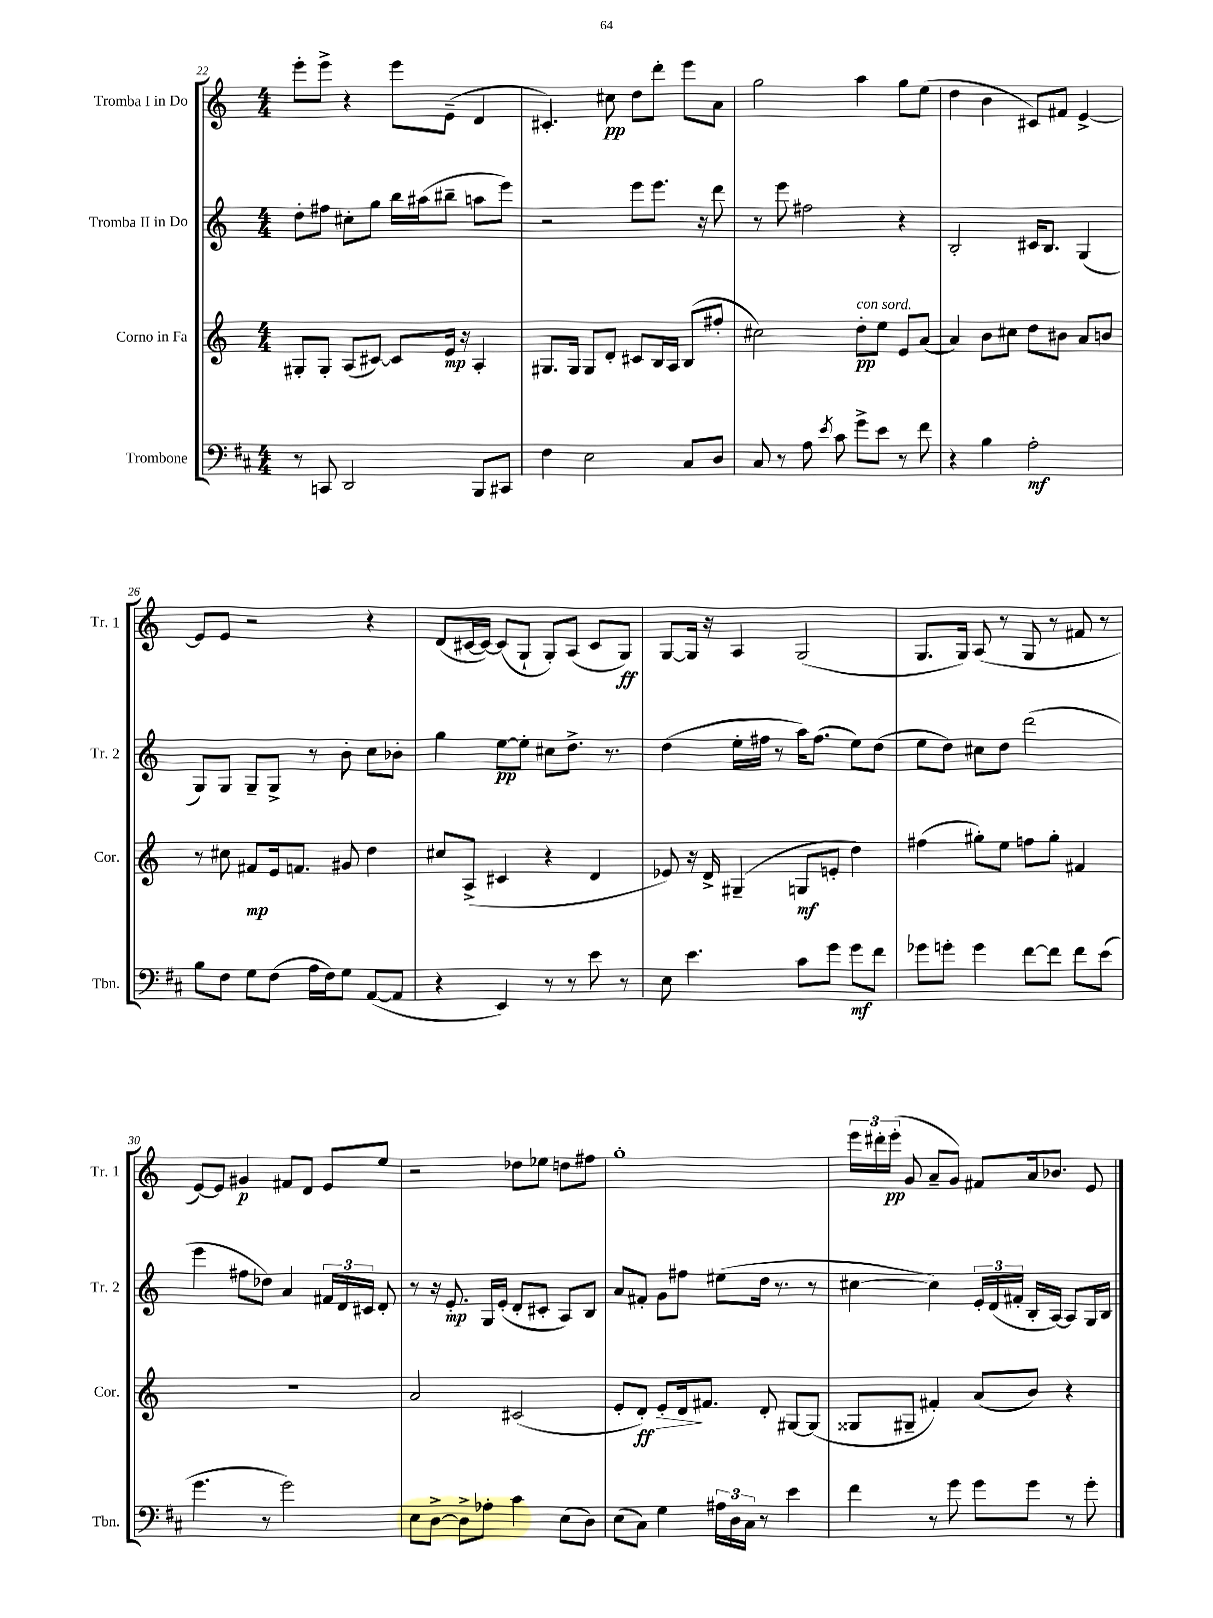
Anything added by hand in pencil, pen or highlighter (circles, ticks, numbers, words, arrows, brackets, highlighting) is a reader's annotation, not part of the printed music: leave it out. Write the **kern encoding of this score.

**kern	**kern	**kern	**kern
*staff4	*staff3	*staff2	*staff1
*clefF4	*clefG2	*clefG2	*clefG2
*k[f#c#]	*k[]	*k[]	*k[]
*M4/4	*M4/4	*M4/4	*M4/4
8r	8G#'	8dd'	8eee'
8CC	8G#'	8ff#	8eee^
2DD	(8A	8cc#'	4r
.	[8c#)	8gg	.
.	8c#]	16bb	8eee
.	.	(16aa#	.
.	16e	8bb#~	(8e~
.	16r	.	.
8BBB	4A'	8aa	4d
8CC#	.	8eee)	.
=	=	=	=
4F#	8.G#	2r	4.c#')
.	16G#	.	.
2E	8G#	.	.
.	8d'	.	8cc#
.	8c#	8eee	8dd
.	16B	8.eee	8ddd'
.	16A	.	.
8C#	(8B	.	8eee
.	.	16r	.
8D	8ff#'	8ddd	8a
=	=	=	=
8C#	2cc#)	8r	2gg
8r	.	8eee	.
8A	.	2ff#	.
8qe	.	.	.
8c#	.	.	.
8g^	8dd'	.	4aa
8e	8ee	.	.
8r	8e	4r	8gg
8f#	(8a	.	(8ee
=	=	=	=
4r	4a)	2B'	4dd
4B	8b	.	4b
.	8cc#	.	.
2A'	8dd	16c#	8c#)
.	.	8.B	.
.	8b#	.	8f#
.	8a	(4G	[4e^
.	8b	.	.
=	=	=	=
8B	8r	8G)	8e]
8F#	8cc#	8G	8e
8G	8f#	8G~	2r
(8F#	16e	8G^	.
.	8.f	.	.
16A	.	8r	.
16F#)	.	.	.
8G	8g#	8b'	.
([8AA	4dd	8cc	4r
8AA]	.	8b-'	.
=	=	=	=
4r	8cc#	4gg	(8d
.	(8A^	.	[16c#
.	.	.	16c#_)
4EE)	4c#	[8ee	(8c#]
.	.	8ee']	8G`
8r	4r	8cc#	8G')
8r	.	8.dd^	(8A
8e	4d	.	8c#
.	.	8.r	.
8r	.	.	8G)
=	=	=	=
8E	8e-)	(4dd	[8G
4.e	16r	.	16G]
.	16d^	.	16r
.	(4G#~	16ee'	4A
.	.	16ff#	.
.	.	8r	.
8c#	8G	16aa)	(2G
.	.	(8.ff#	.
8g	8e'	.	.
8g	4dd)	8ee)	.
8f#	.	(8dd	.
=	=	=	=
8g-	(4ff#	8ee	8.G
8g'	.	8dd)	.
.	.	.	16G)
4g	8gg#')	8cc#	(8A
.	8ee	8dd	8r
[8f#	8ff	(2ddd	8G
8f#]	8gg#'	.	8r
8f#	4f#	.	8f#
(8e	.	.	8r
=	=	=	=
4.g	1r	4eee	[8e)
.	.	.	8e]
.	.	8ff#	4g#
8r	.	8dd-)	.
2g)	.	4a	8f#
.	.	.	8d
.	.	24f#	8e
.	.	24d	.
.	.	24c#	.
.	.	8d'	8ee
=	=	=	=
8E	2a	8r	2r
[8D^	.	16r	.
.	.	8.e'	.
8D^]	.	.	.
8A-'	.	16G	.
.	.	(16e'	.
4c#	(2c#	8d'	8dd-
.	.	8c#'	8ee-
(8E	.	8A)	8dd
8D)	.	8B	8ff#
=	=	=	=
(8E	8e'	8a	1gg'
8C#)	8d')	8f#'	.
4G	8e'	8g	.
.	16d	8ff#	.
.	8.f#	.	.
24A#	.	(8ee#	.
24D	.	.	.
24C#	.	.	.
8r	8d'	16dd	.
.	.	8.r	.
4e	[8G#	.	.
.	(8G#]	8r	.
=	=	=	=
4f#	8G##	[4cc#	24eee
.	.	.	24ddd#'
.	.	.	(24eee'
.	8G#~	.	8g
8r	4f#')	4cc#])	8a~
8g	.	.	8g)
8g	(8a	24e'	8f#
.	.	(24d	.
.	.	24f#'	.
8g	8b)	16B'	16a
.	.	[16A)	8.b-
8r	4r	8A]	.
8g'	.	16G	8e
.	.	16B	.
==	==	==	==
*-	*-	*-	*-
